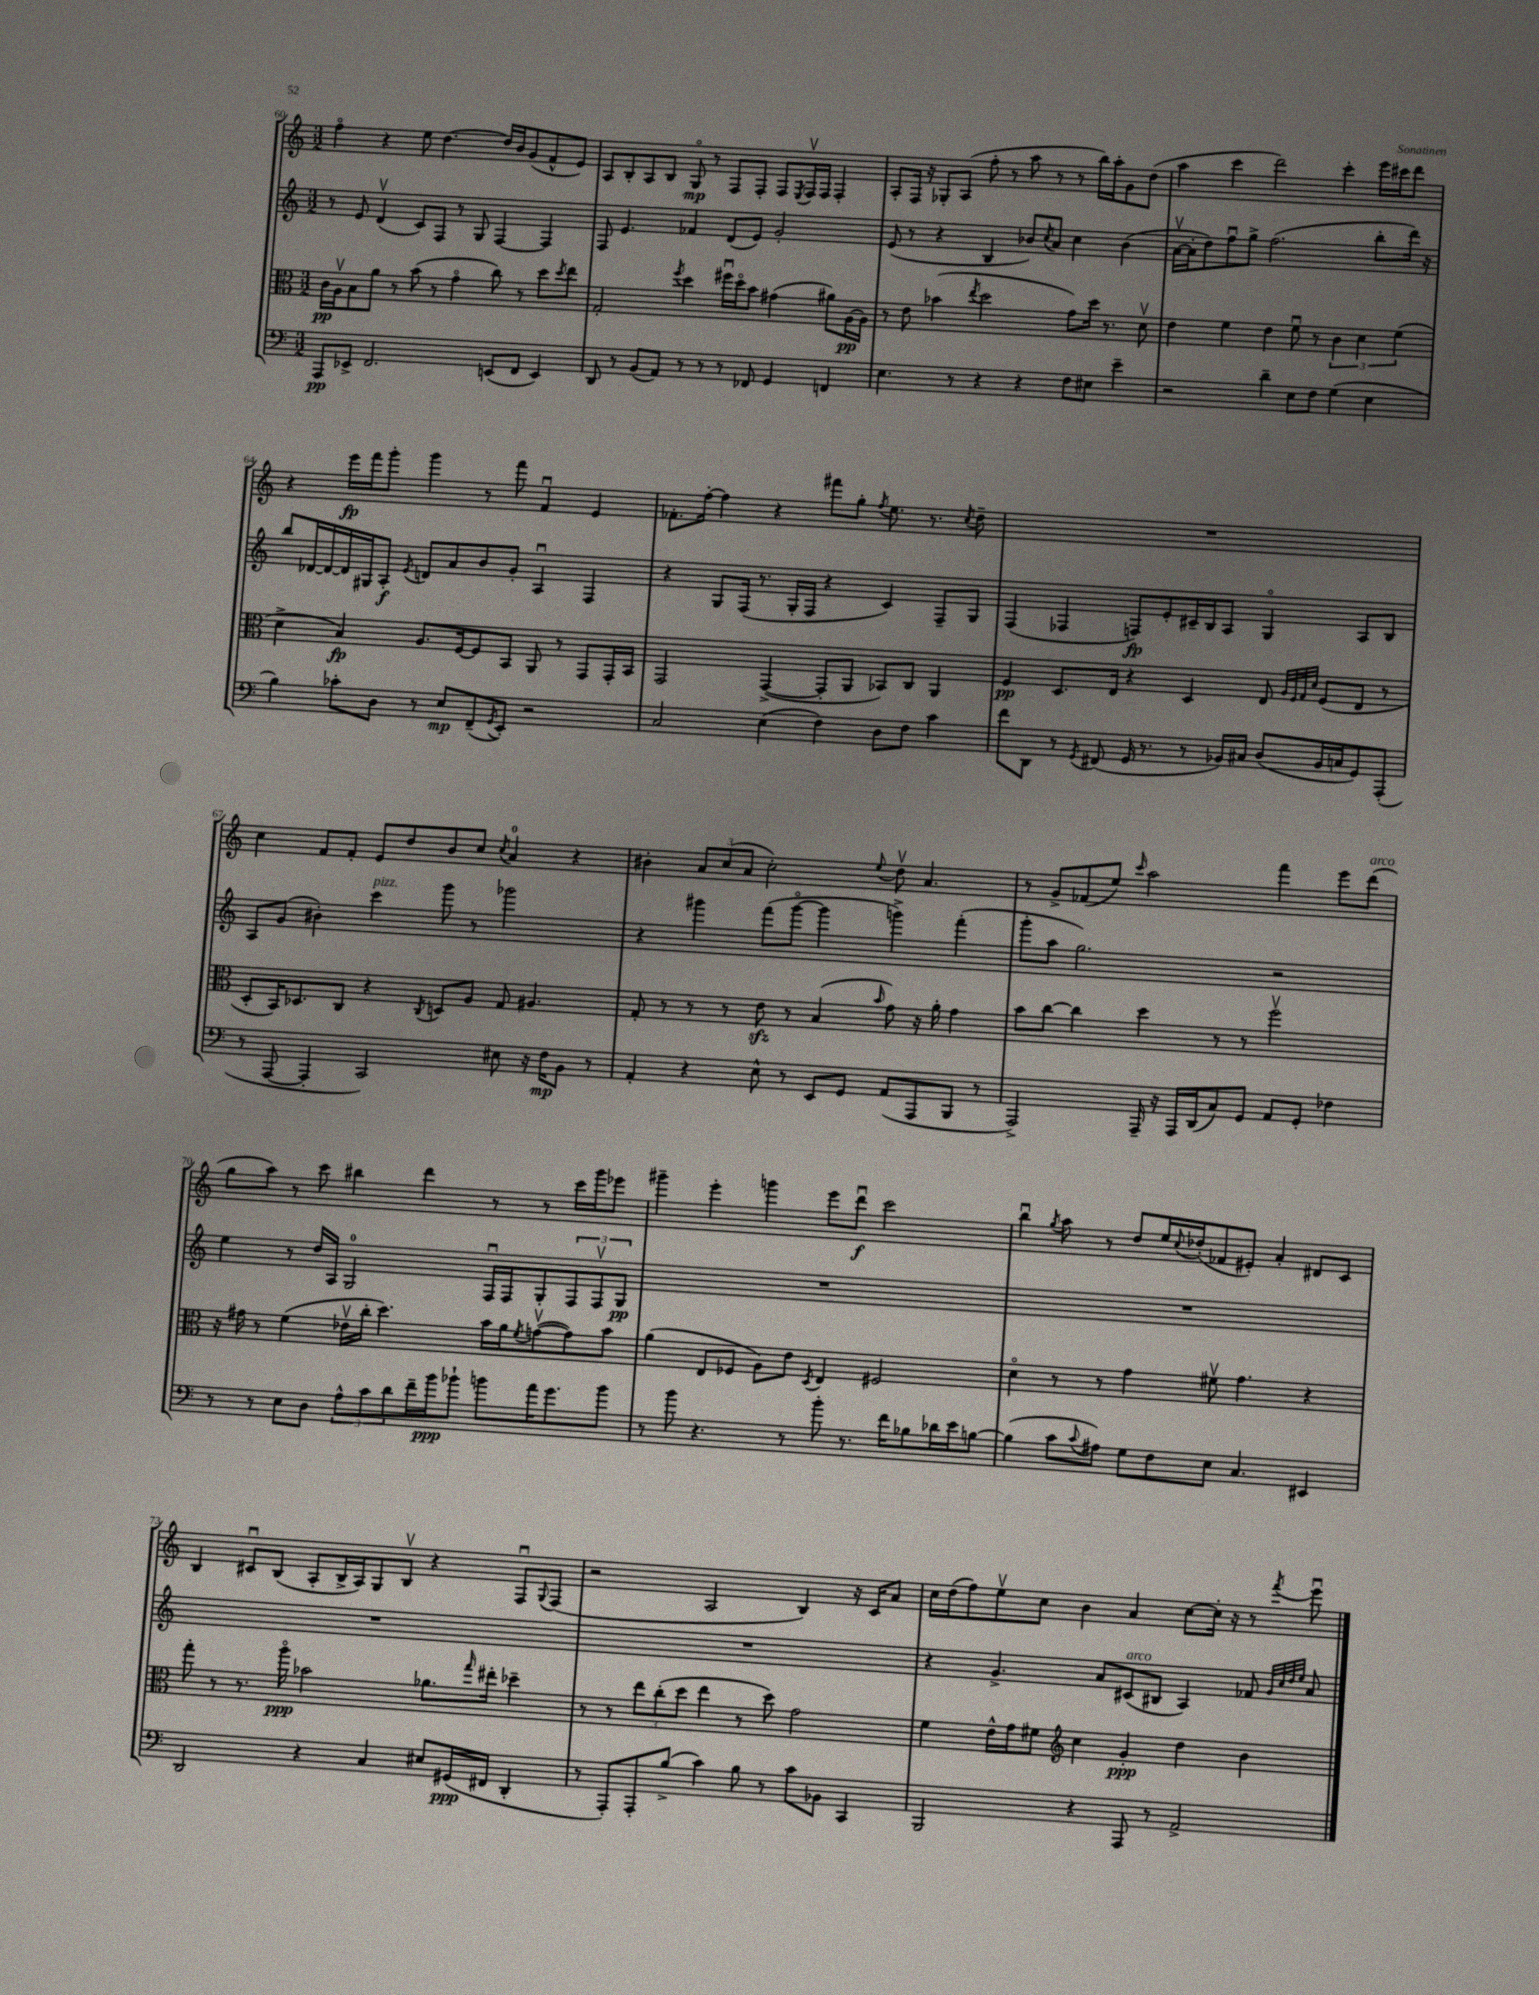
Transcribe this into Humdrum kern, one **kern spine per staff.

**kern	**dynam	**kern	**dynam	**kern	**dynam	**kern	**dynam
*part4	*part4	*part3	*part3	*part2	*part2	*part1	*part1
*staff4	*staff4	*staff3	*staff3	*staff2	*staff2	*staff1	*staff1
*clefF4	*	*clefC3	*	*clefG2	*	*clefG2	*
*k[]	*	*k[]	*	*k[]	*	*k[]	*
*M3/2	*	*M3/2	*	*M3/2	*	*M3/2	*
=60	=60	=60	=60	=60	=60	=60	=60
8AAA/L	pp	16c\LL	pp	8r	.	4ff\	.
.	.	16Av\J	.	.	.	.	.
8EE-X^/J	.	8B\	.	8e/	.	.	.
2.FF/	.	8a\J	.	(4dv/	.	4r	.
.	.	8r	.	.	.	.	.
.	.	(8b\	.	8c/L)	.	8ee\	.
.	.	8r	.	8F/J	.	[4.dd\	.
.	.	4g\	.	8r	.	.	.
.	.	.	.	8G/	.	.	.
(8EEn/L	.	8cc\)	.	[4F/	.	16dd/LL]	.
.	.	.	.	.	.	16b/J	.
8FF/J	.	8r	.	.	.	(8g/	.
4EE/)	.	8dd\L	.	4F/]	.	8f^^/	.
.	.	8qdd/	.	.	.	.	.
.	.	8ee\J	.	.	.	8e/J)	.
=61	=61	=61	=61	=61	=61	=61	=61
8DD/	.	2G'/	.	8F/	.	8A/L	.
8r	.	.	.	4.e/	.	8B'/	.
(8BB/L	.	.	.	.	.	8A/	.
8AA/J)	.	.	.	.	.	8B/J	.
.	.	8qff/	.	.	.	.	.
8r	.	4dd\	.	4f-X/	.	8G/	mp
8r	.	.	.	.	.	8r	.
8r	.	16ff#Xu\LL	.	(8d/L	.	8F/L	.
.	.	16dd\J	.	.	.	.	.
8FF-X/	.	8b\J	.	8e/J)	.	8F'/J	.
4GG/	.	(4g#X\	.	2g'/	.	8F/L	.
.	.	.	.	.	.	8qE/	.
.	.	.	.	.	.	16Fv/L	.
.	.	.	.	.	.	16F/JJ	.
4FFn/	.	8a#X\L)	.	.	.	4F'/	.
.	.	[16A\L	pp	.	.	.	.
.	.	16A\JJ]	.	.	.	.	.
=62	=62	=62	=62	=62	=62	=62	=62
4.E\	.	8r	.	(8e/	.	8A'/L	.
.	.	8e\	.	8r	.	16F/Jk	.
.	.	.	.	.	.	16r	.
.	.	(4b-X\	.	4r	.	8G-X'/L	.
8r	.	.	.	.	.	(8A/J	.
.	.	8qee/	.	.	.	.	.
4r	.	2dd\	.	4B/	.	8ff'\	.
.	.	.	.	.	.	8r	.
4r	.	.	.	8b-X/L)	.	8aa\	.
.	.	.	.	8qcc/	.	.	.
.	.	.	.	8a/J	.	8r	.
8F\L	.	8g\L)	.	4cc\	.	8r	.
8E#X\J	.	16dd\Jk	.	.	.	16bb\LL)	.
.	.	8.r	.	.	.	16aa'\J	.
4e~\	.	.	.	(4b-\	.	8g\	.
.	.	8dv\	.	.	.	(8dd\J	.
=63	=63	=63	=63	=63	=63	=63	=63
2r	.	4e\	.	[16av\LL	.	4aa\	.
.	.	.	.	16a'\J]	.	.	.
.	.	.	.	8dd\)	.	.	.
.	.	4f\	.	8ffu\	.	4ccc\	.
.	.	.	.	8gg^\J	.	.	.
4d~\	.	4e\	.	(2.ff\	.	2ddd\)	.
8E\L	.	8fu\	.	.	.	.	.
8F\J	.	8r	.	.	.	.	.
(4G\	.	6c\	.	.	.	4ccc'\	.
.	.	6d\	.	.	.	.	.
4E\	.	.	.	8bb'\L	.	16eee\LL	.
.	.	.	.	.	.	16ccc#X\J	.
.	.	(6f\	.	.	.	.	.
.	.	.	.	16ddd\Jk)	.	8ddd\J	.
.	.	.	.	16r	.	.	.
!!LO:LB:g=z
=64	=64	=64	=64	=64	=64	=64	=64
4B\)	.	4d^\	.	8bb/L	.	4r	.
.	.	.	.	[16d-X/L	.	.	.
.	.	.	.	16d-/_	.	.	.
8c-X'\L	.	4B/)	fp	16d-/]	.	16eee\LL	fp
.	.	.	.	16G#X/J	.	16fff\J	.
8D\J	.	.	.	8A'/J	f	8ggg'\J	.
.	.	.	.	8qe/	.	.	.
8r	.	8.A/L	.	8dn/L	.	4ggg\	.
8E/L	mp	.	.	8a/	.	.	.
.	.	[16F/k	.	.	.	.	.
(8FF~/	.	8F/]	.	8b/	.	8r	.
8qGG/	.	.	.	.	.	.	.
8EE'/J)	.	8BB/J	.	8g'/J	.	8fff\	.
2r	.	8AA/	.	4Au/	.	4fu/	.
.	.	8r	.	.	.	.	.
.	.	8GG/L	.	4F/	.	4e/	.
.	.	16GG'/L	.	.	.	.	.
.	.	16BB/JJ	.	.	.	.	.
=65	=65	=65	=65	=65	=65	=65	=65
2C/	.	2GG/	.	4r	.	8.f-X'\L	.
.	.	.	.	.	.	[16ff'\Jk	.
.	.	.	.	8G/L	.	4ff\]	.
.	.	.	.	(16F/Jk	.	.	.
.	.	.	.	8.r	.	.	.
(4E\	.	([4GG^/	.	.	.	4r	.
.	.	.	.	16G'/LL	.	.	.
.	.	.	.	16F/JJ	.	.	.
4F\)	.	8GG'/L]	.	4r	.	8fff#X\L	.
.	.	8AA/J	.	.	.	8gg'\J	.
.	.	.	.	.	.	8qff/	.
8D\L	.	8BB-X/L)	.	4c/)	.	8.ee\	.
8F\J	.	8C/J	.	.	.	.	.
.	.	.	.	.	.	8.r	.
4c\	.	4AA/	.	8F~/L	.	.	.
.	.	.	.	.	.	8qcc/	.
.	.	.	.	8G/J	.	8dd~\	.
=66	=66	=66	=66	=66	=66	=66	=66
8f\L	.	4F/	pp	(4F/	.	1.r	.
8DD\J	.	.	.	.	.	.	.
8r	.	8.D/L	.	4F-X/	.	.	.
8qGG/	.	.	.	.	.	.	.
(8FF#X/	.	.	.	.	.	.	.
.	.	16E/Jk	.	.	.	.	.
16GG/	.	4r	.	8Fn/L)	fp	.	.
8.r	.	.	.	.	.	.	.
.	.	.	.	8e'/	.	.	.
8r	.	4D/	.	16c#X~/L	.	.	.
.	.	.	.	16B/J	.	.	.
16BB-X/LL)	.	.	.	8A/J	.	.	.
16C#X/JJ	.	.	.	.	.	.	.
(8D/L	.	8E/	.	4G/	.	.	.
.	.	32qqA/LLL	.	.	.	.	.
.	.	32qqF/	.	.	.	.	.
.	.	32qqG/	.	.	.	.	.
.	.	32qqd/JJJ	.	.	.	.	.
16BB-/L	.	(8F/L	.	.	.	.	.
16Cn/J	.	.	.	.	.	.	.
8GG/)	.	8E/J	.	8A/L	.	.	.
(8AAA'/J	.	8r	.	8B/J	.	.	.
!!LO:LB:g=z
=67	=67	=67	=67	=67	=67	=67	=67
8r	.	8D'/L	.	8A/L	.	4cc\	.
[8AAA/	.	16BB/K)	.	(8g/J	.	.	.
.	.	8.D-X/	.	.	.	.	.
4AAA'/]	.	.	.	4b#X'\)	.	8f/L	.
.	.	8C/J	.	.	.	8f'/J	.
!	!	!	!	!LO:TX:a:i:t=pizz.	!	!	!
2CC/)	.	4r	.	4ccc\	.	8e/L	.
.	.	.	.	.	.	8dd/	.
.	.	8qC/	.	.	.	.	.
.	.	8Dn/L	.	8ggg\	.	8b/	.
.	.	8A/J	.	8r	.	8cc/J	.
.	.	.	.	.	.	8qcc/	.
8E#X\	.	8G/	.	2ggg-X\	.	4a/	.
16r	.	4.A#X/	.	.	.	.	.
16F\KL	mp	.	.	.	.	.	.
8BB\J	.	.	.	.	.	4r	.
8r	.	.	.	.	.	.	.
=68	=68	=68	=68	=68	=68	=68	=68
4AA'/	.	8G'/	.	4r	.	4b#X'\	.
.	.	8r	.	.	.	.	.
4r	.	8r	.	4ggg#X\	.	12a/L	.
.	.	.	.	.	.	(12cc/	.
.	.	8r	.	.	.	.	.
.	.	.	.	.	.	12a/J	.
8E^^\	.	8ezz\	.	(8fff\L	.	2cc'\)	.
8r	.	8r	.	[8ggg#\J	.	.	.
8EE/L	.	(4B/	.	4ggg#\]	.	.	.
8GG/J	.	.	.	.	.	.	.
.	.	16qqb/	.	.	.	8qqee/	.
(8AA/L	.	8g\)	.	4gggn^\)	.	8ddv\	.
8AAA/	.	16r	.	.	.	4.a/	.
.	.	16a'\	.	.	.	.	.
8BBB/J	.	4g\	.	(4fff'\	.	.	.
8r	.	.	.	.	.	.	.
=69	=69	=69	=69	=69	=69	=69	=69
2AAA^/)	.	8b\L	.	8ggg'\L	.	8r	.
.	.	[8cc\J	.	8aa\J	.	8g^/L	.
.	.	4cc\]	.	2.gg\)	.	(8f-X/	.
.	.	.	.	.	.	8ee/J)	.
.	.	.	.	.	.	16qqccc/	.
16AAA~/	.	4dd\	.	.	.	2aa\	.
16r	.	.	.	.	.	.	.
16AAA/LL	.	.	.	.	.	.	.
(16DD/J	.	.	.	.	.	.	.
8C/)	.	8r	.	.	.	.	.
8GG/J	.	8r	.	.	.	.	.
8AA/L	.	2ffv\	.	2r	.	4fff\	.
8GG'/J	.	.	.	.	.	.	.
4F-X\	.	.	.	.	.	8eee\L	.
!	!	!	!	!	!	!LO:TX:a:i:t=arco	!
.	.	.	.	.	.	(8ddd\J	.
!!LO:LB:g=z
=70	=70	=70	=70	=70	=70	=70	=70
8r	.	16r	.	4ee\	.	8gg\L	.
.	.	16g#X\	.	.	.	.	.
8r	.	8r	.	.	.	8aa\J)	.
8E\L	.	(4f\	.	8r	.	8r	.
8D\J	.	.	.	16dd/LL	.	8ccc\	.
.	.	.	.	16A/JJ	.	.	.
12A^^\L	.	16e-Xv\LL	.	2G/	.	4bb#X\	.
.	.	16cc'\JJ	.	.	.	.	.
12c\	.	.	.	.	.	.	.
.	.	4.dd\)	.	.	.	.	.
12d\	.	.	.	.	.	.	.
16f~\L	.	.	.	.	.	4ddd\	.
16b\J	ppp	.	.	.	.	.	.
8b-X`\J	.	.	.	.	.	.	.
8bn\L	.	16b\LL	.	16Fu/LL	.	8r	.
.	.	16a\J	.	16F/J	.	.	.
.	.	8qf/	.	.	.	.	.
16a\K	.	([8gnv\	.	8G'/	.	8r	.
8.g\	.	.	.	.	.	.	.
.	.	8g\])	.	12F/	.	16ccc\LL	.
.	.	.	.	.	.	16ggg\J	.
.	.	.	.	12Fv/	.	.	.
8b\J	.	8b\J	.	.	.	8eee-X\J	.
.	.	.	.	12G/J	pp	.	.
=71	=71	=71	=71	=71	=71	=71	=71
8r	.	(4a\	.	1.r	.	4ggg#X~\	.
8b\	.	.	.	.	.	.	.
4.r	.	8E/L	.	.	.	4eee'\	.
.	.	8F-X/J	.	.	.	.	.
.	.	8A\L)	.	.	.	4gggn\	.
8r	.	8e\J	.	.	.	.	.
.	.	8qD/	.	.	.	.	.
8b'\	.	4E/	.	.	.	8eee\L	.
8.r	.	.	.	.	.	8dddu\J	f
.	.	2F#X/	.	.	.	2ccc\	.
16f\KL	.	.	.	.	.	.	.
8B-X\	.	.	.	.	.	.	.
16d-X\L	.	.	.	.	.	.	.
16e\J	.	.	.	.	.	.	.
[8Bn\J	.	.	.	.	.	.	.
=72	=72	=72	=72	=72	=72	=72	=72
(4B\]	.	4d\	.	1.r	.	4bbu\	.
.	.	.	.	.	.	8qgg/	.
8c\L	.	8r	.	.	.	8aa\	.
8qqc/	.	.	.	.	.	.	.
8A#X\J)	.	8r	.	.	.	8r	.
8G\L	.	4g\	.	.	.	8dd/L	.
8F\	.	.	.	.	.	16ee/L	.
.	.	.	.	.	.	8qqcc/	.
.	.	.	.	.	.	(16dd-X'/J	.
8E\J	.	8f#Xv\	.	.	.	8f-X/	.
4.C/	.	4.g\	.	.	.	8e#X'/J)	.
.	.	.	.	.	.	4a'/	.
4EE#X/	.	4r	.	.	.	8d#X/L	.
.	.	.	.	.	.	8c/J	.
!!LO:LB:g=z
=73	=73	=73	=73	=73	=73	=73	=73
2DD/	.	8gg'\	.	1.r	.	4B/	.
.	.	8r	.	.	.	.	.
.	.	8.r	.	.	.	8c#Xu/L	.
.	.	.	.	.	.	(8B/J	.
.	.	16aa\	ppp	.	.	.	.
4r	.	2b-X\	.	.	.	8A'/L	.
.	.	.	.	.	.	16B^/L	.
.	.	.	.	.	.	16A/J)	.
4C/	.	.	.	.	.	8G/	.
.	.	.	.	.	.	8Bv/J	.
8E#X/L	.	8.a-X\L	.	.	.	4r	.
(16GG#X/L	ppp	.	.	.	.	.	.
.	.	16qqgg/	.	.	.	.	.
16FF#X/JJ	.	16ee#X'\Jk	.	.	.	.	.
4DD'/	.	4dd-X~\	.	.	.	8Fu/L	.
.	.	.	.	.	.	8qqG/	.
.	.	.	.	.	.	(8F/J	.
=74	=74	=74	=74	=74	=74	=74	=74
8r	.	8r	.	1.r	.	2r	.
8AAA'/L)	.	8r	.	.	.	.	.
8AAA'/	.	12ee\L	.	.	.	.	.
.	.	(12cc'\	.	.	.	.	.
(8B^/J	.	.	.	.	.	.	.
.	.	12dd\J	.	.	.	.	.
4c\)	.	4ee\	.	.	.	2A/	.
8B\	.	8r	.	.	.	.	.
8r	.	8dd\)	.	.	.	.	.
8c\L	.	2g\	.	.	.	4B/)	.
8BB-X\J	.	.	.	.	.	.	.
4CC/	.	.	.	.	.	16r	.
.	.	.	.	.	.	16c/KL	.
.	.	.	.	.	.	8a/J	.
=75	=75	=75	=75	=75	=75	=75	=75
2BBB/	.	4f\	.	4r	.	16cc\LL	.
.	.	.	.	.	.	(16dd\J	.
.	.	.	.	.	.	8ff\)	.
.	.	16e^^\LL	.	4.g^/	.	8eev\	.
.	.	16g\J	.	.	.	.	.
.	.	8f#X\J	.	.	.	8cc\J	.
*	*	*clefG2	*	*	*	*	*
4r	.	4cc\	.	.	.	4b\	.
.	.	.	.	8a/L	.	.	.
!	!	!	!	!LO:TX:a:i:t=arco	!	!	!
8AAA/	.	4g'/	ppp	(8c#X/	.	4a/	.
8r	.	.	.	8B#X/J	.	.	.
2AA^/	.	4dd\	.	4A/)	.	[8cc\L	.
.	.	.	.	.	.	16cc'\Jk]	.
.	.	.	.	.	.	16r	.
.	.	4b\	.	8f-X/	.	8r	.
.	.	.	.	32qqg/LLL	.	.	.
.	.	.	.	32qqcc/	.	.	.
.	.	.	.	32qqdd/	.	.	.
.	.	.	.	32qqee/JJJ	.	8qfff/	.
.	.	.	.	8a/	.	8eeeu\	.
==	==	==	==	==	==	==	==
*-	*-	*-	*-	*-	*-	*-	*-
